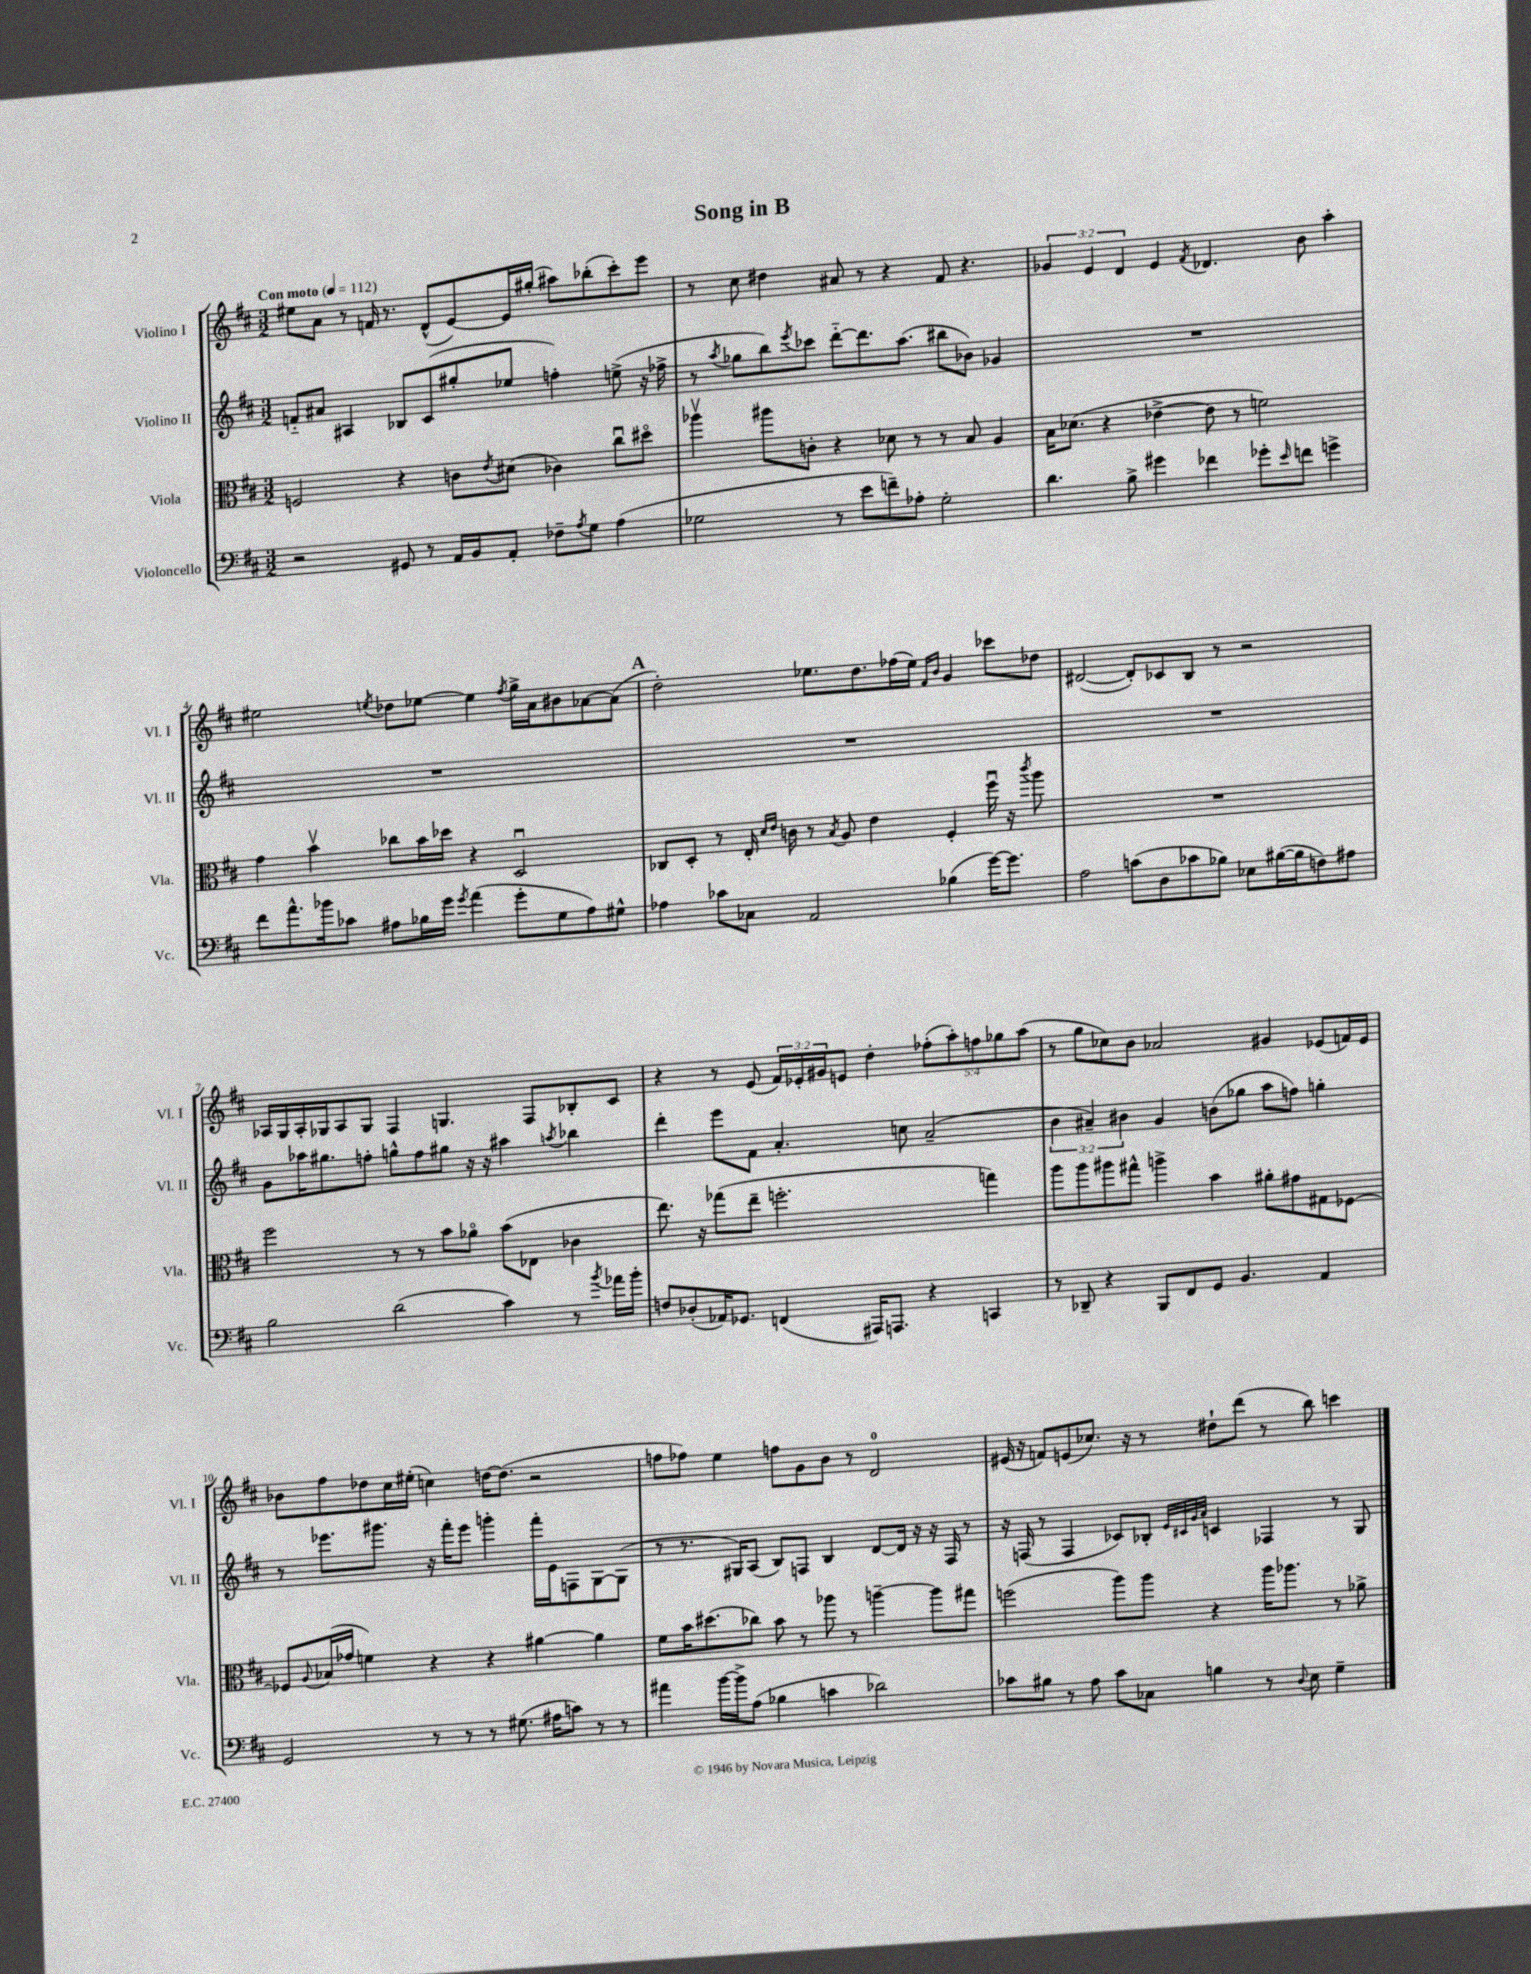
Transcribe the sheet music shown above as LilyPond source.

\header { title = "Song in B" }
<<
\new StaffGroup <<
\new Staff = "s0" \with { instrumentName = "Violino I" shortInstrumentName = "Vl. I" } {
    \clef treble \key d \major \numericTimeSignature \time 3/2 \override Staff.TupletNumber.text = #tuplet-number::calc-fraction-text \tempo "Con moto" 4 = 112
    eis''8 a'8 r8 f'16 r8. d'8-^( e'8~) e'16 gis''16-.( ais''8) bes''8-.( cis'''8-.) e'''8 |
    r8 cis''8 dis''4 ais'8 r8 r4 fis'8 r4. |
    \tuplet 3/2 { ges'4 e'4 d'4 } e'4 \acciaccatura { fis'8 } des'4. b'8 a''4-. |
    eis''2 \acciaccatura { e''8 } des''8 ees''8~ ees''4 \acciaccatura { fis''8 } g''16-> a'16 bis'8 aes'8~ aes'8( |
    \mark \markup { \bold "A" } d''2-.) ees''8. d''8. fes''16( ees''16) \grace { fis'16 b'16 } g'4 ces'''8 des''8 |
    dis'2~( dis'8-.) ces'8 b8 r8 r2 |
    aes16 g16 aes16-. ges16 aes8 ges8 fis4 g4. fis8 bes8-. cis'8 |
    r4 r8 e'8( \tuplet 3/2 { fis'16) ees'16-. gis'16 } e'8 d''4-. \tuplet 5/4 { fes''8-.( a''8-.) f''8 ges''8 a''8( } |
    r8 g''8 ces''8) b'8 aes'2 gis'4 ees'8( f'16) ees'16 |
    bes'8 fis''8 des''8 cis''16 eis''16-.( c''4) d''16~ d''8.( r2 |
    f''8 fes''8) e''4 f''8 g'8 b'8 r8 d'2-0 |
    eis'16( r16 f'8) e'8( ces''8.) r16 r8 dis''8-! d'''8( r8 b''8) c'''4 \bar "|." |
}
\new Staff = "s1" \with { instrumentName = "Violino II" shortInstrumentName = "Vl. II" } {
    \clef treble \key d \major \numericTimeSignature \time 3/2 \override Staff.TupletNumber.text = #tuplet-number::calc-fraction-text
    f'8-_ ais'8 ais4 bes8 cis'8( gis''8-. ees''8 f''4-.) e''8->( r16 fes''16-> |
    r8 \acciaccatura { a''8 } ges''8 b''8) \acciaccatura { e'''8 } ces'''8 d'''8~-_ d'''8. a''8.( bis''8 bes'8) ges'4 |
    R1. |
    R1. |
    \mark \markup { \bold "A" } R1. |
    R1. |
    g'8 aes''16 gis''8. f''8-. g''8-^ f''8 gis''8 r16 r16 ais''4 \acciaccatura { a''8 } bes''4 |
    d'''4-. e'''8 fis'8 a'4.-. c''8 a'2--( |
    \tuplet 3/2 { b'4 ais'4--) bis'4 } g'4 b'8( ges''8 a''8 f''8) g''4-. |
    r8 ees'''8. gis'''8. r16 fis'''16-. ees'''8 g'''4-. fis'''16-. e'16 f8 g8~ g8( |
    r8 r8. gis16) a8( b8) f8 b4 d'8~ d'16 r16 r16 f16 r8 |
    r16 f16( r8 f4 ces'8) bes8-. \grace { e'32 cis'32 g'32 a'32 } c'4 fes4 r8 g8 \bar "|." |
}
\new Staff = "s2" \with { instrumentName = "Viola" shortInstrumentName = "Vla." } {
    \clef alto \key d \major \numericTimeSignature \time 3/2
    f2 r4 c'8 \acciaccatura { e'8 } dis'8( ces'4) cis''8\downbow dis''8\flageolet |
    aes''4\upbow ais''8 c'8-. r4 des'8 r8 r8 b8 a4 |
    b16 des'8.( r4 ees'4~-> ees'8 r8 f'2) |
    g'4 b'4\upbow ces''8 b'16 des''16 r4 d2\downbow |
    \mark \markup { \bold "A" } ces8 d8-. r8 e16-. \grace { d'16 e'16 } c'16 r8 \acciaccatura { b8 } a8 e'4 fis4-. fis''16\downbow r16 \acciaccatura { cis'''8 } a''8 |
    R1. |
    fis''2 r8 r8 b'8 aes'8\flageolet b'8( ees8 ces'4 |
    e''8.) r16 ges''8( e''8-- f''2.-. g''4) |
    a''8 a''8 ais''8 gis''8-^ a''4-> b'4 ais'8-. gis'8 gis8 fes8~ |
    fes8 \appoggiatura { a8 } bes16( ges'16 f'4) r4 r4 ais'4~ ais'4 |
    fis'8 b'16 dis''8.( ces''8) b'8 r8 aes''8 r8 a''4~-- a''8 gis''8 |
    f''2( a''8) a''8 r4 a''16 aes''8. r8 aes'8-> \bar "|." |
}
\new Staff = "s3" \with { instrumentName = "Violoncello" shortInstrumentName = "Vc." } {
    \clef bass \key d \major \numericTimeSignature \time 3/2
    r2 gis,8 r8 a,16 b,16 a,8-. fes8-- \acciaccatura { a8 } g8 a4( |
    ges2 r8 e'8 f'8--) aes8-. ges2-. |
    d'4. b8-> gis'4 fes'4 ges'8-. \grace { e'16 } f'8 g'4-> |
    fis'8 a'8.-^ bes'16 ces'8 ais8 bes16 g'16 \acciaccatura { g'8 } a'4( g'8-. g8 ais8) gis8-^ |
    \mark \markup { \bold "A" } aes4 ces'8 ces8 a,2 bes4( g'16~) g'8. |
    a2 c'8( d8 ces'8 bes8) ees8 bis16~( bis16 f8) ais8 |
    b2 d'2( cis'4) r8 \acciaccatura { b'8 } aes'16 b'16-. |
    f8 des8-.( aes,16) ges,8. f,4( ais,,16) a,,8. r4 c,4 |
    r8 des,8-- r4 b,,8 fis,8 g,8 b,4. a,4 |
    g,2 r8 r8 r8 gis8.( ais16 c'8) r8 r8 |
    ais'4 b'16~ b'16-> a8( bes4 c'4 des'2) |
    ces'8 bis8 r8 a8 ces'8 ces8 b4 r8 \appoggiatura { d8 } e8 g4-- \bar "|." |
}
>>
>>
